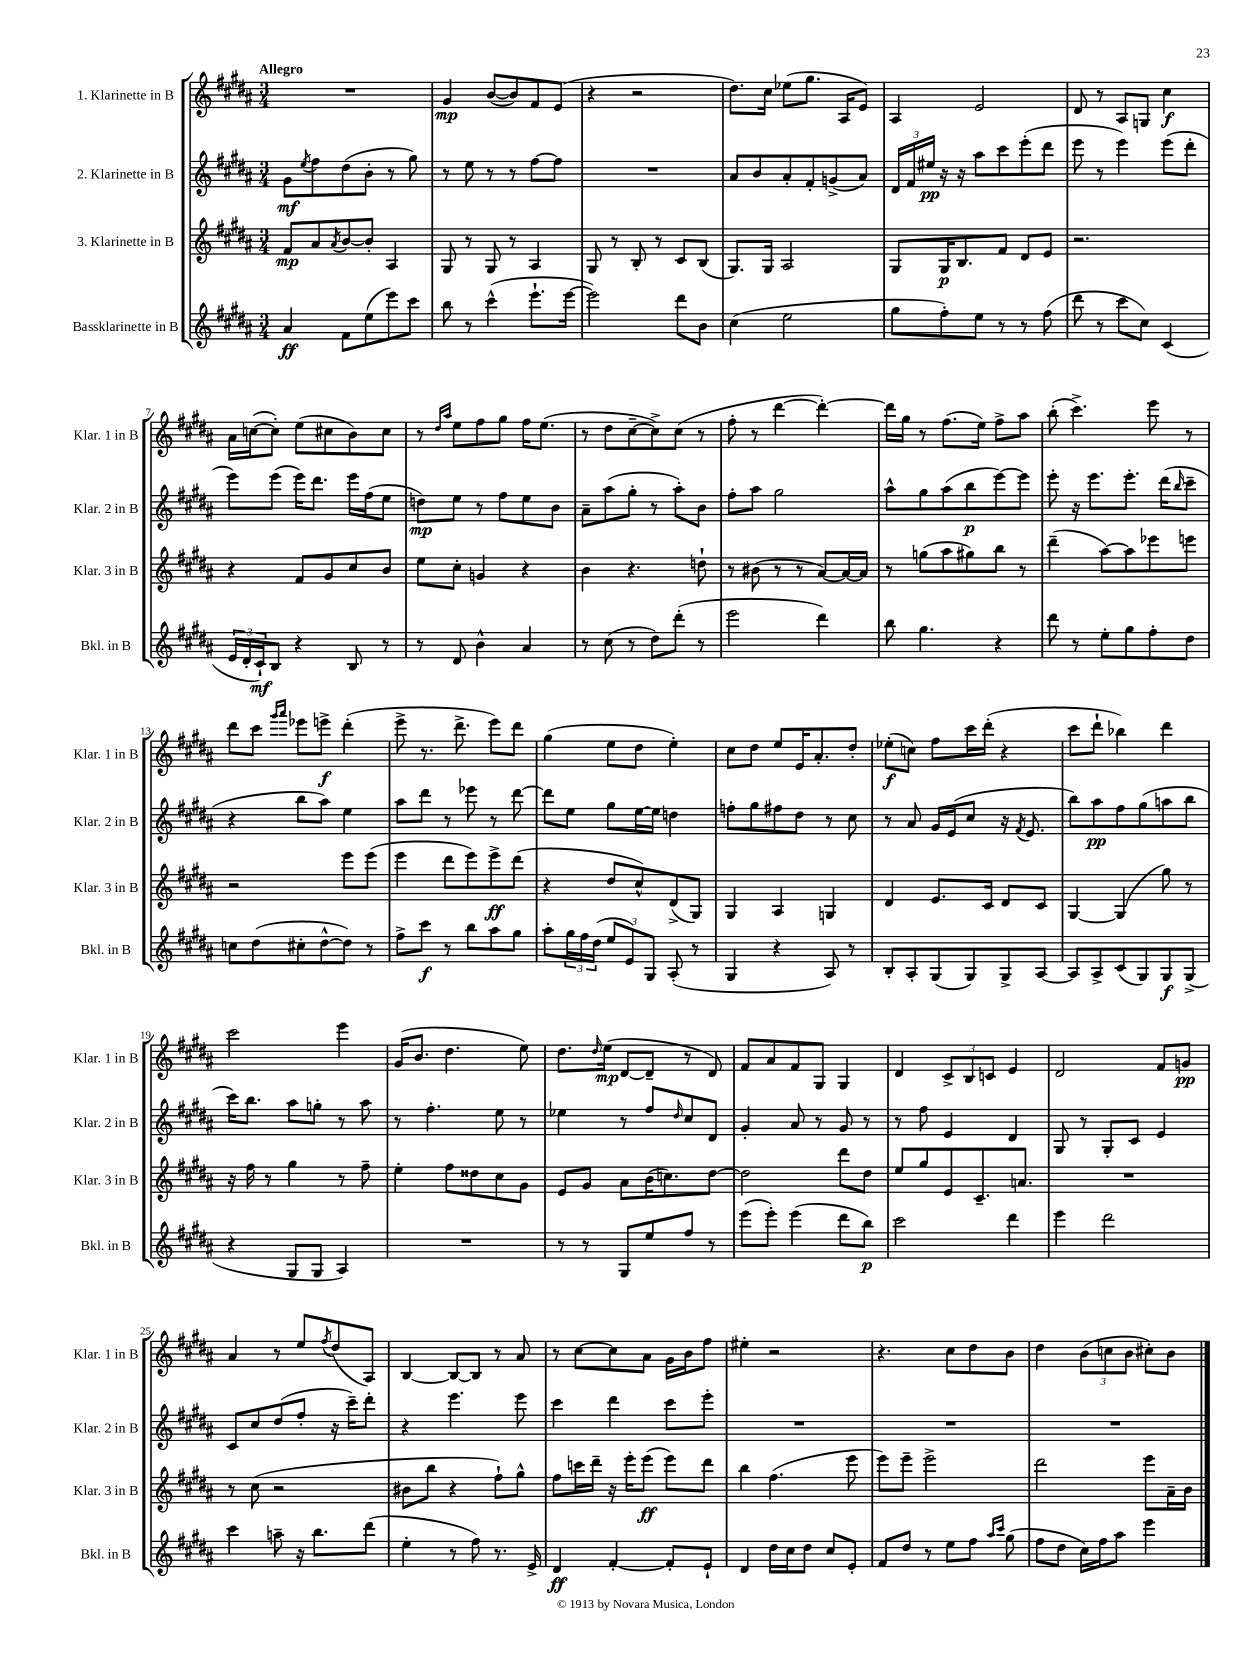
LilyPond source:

<<
\new StaffGroup <<
\new Staff = "s0" \with { instrumentName = "1. Klarinette in B" shortInstrumentName = "Klar. 1 in B" } {
    \clef treble \key b \major \numericTimeSignature \time 3/4 \tempo "Allegro"
    R2. |
    gis'4\mp b'8~( b'8) fis'8 e'8( |
    r4 r2 |
    dis''8.) cis''16 ees''8( gis''8. ais16 e'8) |
    ais4 e'2 |
    dis'8 r8 ais8 g8 cis''4\f |
    ais'16 c''16~( c''8-.) e''8( cis''8 b'8) cis''8 |
    r8 \grace { dis''16 ais''16 } e''8 fis''8 gis''8 fis''16 e''8.( |
    r8 dis''8 cis''8~-- cis''8->) cis''8( r8 |
    fis''8-. r8 dis'''4~ dis'''4~-.) |
    dis'''16 gis''16 r8 fis''8.( e''16) fis''8-> ais''8 |
    b''8-.( cis'''4.->) e'''8 r8 |
    dis'''8 cis'''8 \grace { gis'''16 ais'''16 } ees'''8 e'''8->\f dis'''4-.( |
    e'''8-> r8. dis'''8.-> e'''8) dis'''8 |
    gis''4( e''8 dis''8 e''4-.) |
    cis''8 dis''8 e''8 e'16 ais'8.-. dis''8-. |
    ees''8-.\f( c''8) fis''8 cis'''16 dis'''16-.( r4 |
    cis'''8 dis'''8-! bes''4) dis'''4 |
    cis'''2 e'''4 |
    gis'16( b'8. dis''4. e''8) |
    dis''8. \grace { dis''16 } e''16\mp( dis'8~ dis'8-- r8 dis'8) |
    fis'8 ais'8 fis'8 gis8 gis4 |
    dis'4 \tuplet 3/2 { cis'8-> b8 c'8 } e'4 |
    dis'2 fis'8 g'8\pp |
    ais'4 r8 e''8 \acciaccatura { fis''8 } dis''8( ais8) |
    b4~ b8~ b8 r8 ais'8 |
    r8 cis''8~ cis''8 ais'8 gis'16 b'16 fis''8 |
    eis''4-. r2 |
    r4. cis''8 dis''8 b'8 |
    dis''4 \tuplet 3/2 { b'8( c''8 b'8 } cis''8-.) b'8 \bar "|." |
}
\new Staff = "s1" \with { instrumentName = "2. Klarinette in B" shortInstrumentName = "Klar. 2 in B" } {
    \clef treble \key b \major \numericTimeSignature \time 3/4
    gis'8\mf \acciaccatura { e''8 } fis''8 dis''8( b'8-. r8 gis''8) |
    r8 e''8 r8 r8 fis''8~ fis''8 |
    R2. |
    ais'8 b'8 ais'8-. fis'8-. g'8->( ais'8) |
    \tuplet 3/2 { dis'16 fis'16 eis''16\pp } r16 r16 ais''8 cis'''8 e'''8-.( dis'''8 |
    e'''8 r8 e'''4) e'''8( dis'''8-. |
    e'''8) e'''8( e'''16) dis'''8. e'''16 fis''16( e''8 |
    d''8\mp) e''8 r8 fis''8 e''8 b'8 |
    ais'8-- ais''8( gis''8-. r8 ais''8-.) b'8 |
    fis''8-. ais''8 gis''2 |
    ais''8-^ gis''8 ais''8( b''8\p e'''8~) e'''8 |
    e'''8-. r16 e'''8. e'''8.-. dis'''16( \grace { b''16 } cis'''8-- |
    r4 b''8 ais''8) e''4 |
    ais''8 dis'''8 r8 ees'''8 r8 dis'''8~ |
    dis'''8 e''8 gis''8 e''16~ e''16 d''4 |
    f''8-. gis''8 fis''8 dis''8 r8 cis''8 |
    r8 ais'8 gis'16 e'16( cis''8 r16 \acciaccatura { fis'8 } e'8. |
    b''8) ais''8\pp fis''8 gis''8( a''8 b''8 |
    cis'''16) b''8. ais''8 g''8-. r8 ais''8 |
    r8 fis''4.-. e''8 r8 |
    ees''4 r8 fis''8 \grace { dis''16 } cis''8 dis'8 |
    gis'4-. ais'8 r8 gis'8 r8 |
    r8 fis''8 e'4 dis'4 |
    gis8 r8 gis8-. cis'8 e'4 |
    cis'8 cis''8 dis''8( fis''8-. r16 cis'''16--) dis'''8-. |
    r4 e'''4. e'''8 |
    cis'''4 dis'''4 cis'''8 e'''8-. |
    R2. |
    R2. |
    R2. \bar "|." |
}
\new Staff = "s2" \with { instrumentName = "3. Klarinette in B" shortInstrumentName = "Klar. 3 in B" } {
    \clef treble \key b \major \numericTimeSignature \time 3/4
    fis'8\mp ais'8 \acciaccatura { ais'8 } b'8~ b'8-. ais4 |
    gis8 r8 gis8 r8 ais4 |
    gis8 r8 b8-. r8 cis'8 b8( |
    gis8.) gis16 ais2 |
    gis8 gis16\p b8. fis'8 dis'8 e'8 |
    r2. |
    r4 fis'8 gis'8 cis''8 b'8 |
    e''8 cis''8-. g'4 r4 |
    b'4 r4. d''8-! |
    r8 bis'8( r8 r8 ais'8~) ais'16~ ais'16 |
    r8 g''8( ais''8 gis''8) b''8 r8 |
    dis'''4--( ais''8~) ais''8 ees'''8 e'''8 |
    r2 e'''8 e'''8( |
    e'''4 dis'''8 e'''8) e'''8->\ff dis'''8( |
    r4 dis''8 cis''8-^) dis'8->( gis8) |
    gis4 ais4 g4 |
    dis'4 e'8. cis'16 dis'8 cis'8 |
    gis4~ gis4( gis''8) r8 |
    r16 fis''16 r8 gis''4 r8 fis''8-- |
    e''4-. fis''8 disis''8 cis''8 gis'8 |
    e'8 gis'8 ais'8 b'16( c''8.) dis''8~ |
    dis''2 dis'''8 dis''8 |
    e''8 gis''8 e'8 cis'8.-- a'8. |
    R2. |
    r8 cis''8( r2 |
    bis'8 b''8 r4 fis''8-!) gis''8-^ |
    fis''8 c'''16 dis'''16-- r16 e'''16-. e'''8\ff( e'''8) dis'''8 |
    b''4 fis''4.( e'''8 |
    e'''8) e'''8-- e'''2-> |
    dis'''2 e'''8 ais'16-- b'16 \bar "|." |
}
\new Staff = "s3" \with { instrumentName = "Bassklarinette in B" shortInstrumentName = "Bkl. in B" } {
    \clef treble \key b \major \numericTimeSignature \time 3/4
    ais'4\ff fis'8 e''8( e'''8) cis'''8 |
    b''8 r8 cis'''4-^( e'''8.-! e'''16~ |
    e'''2) dis'''8 b'8 |
    cis''4( e''2 |
    gis''8 fis''8-.) e''8 r8 r8 fis''8( |
    dis'''8 r8 cis'''8 cis''8) cis'4( |
    \tuplet 3/2 { e'16 dis'16-. cis'16-!\mf) } b8 r4 b8 r8 |
    r8 dis'8 b'4-^ ais'4 |
    r8 cis''8( r8 dis''8) dis'''8-.( r8 |
    e'''2 dis'''4) |
    b''8 gis''4. r4 |
    dis'''8 r8 e''8-. gis''8 fis''8-. dis''8 |
    c''8 dis''8( cis''8-. dis''8~-^ dis''8) r8 |
    fis''8-> cis'''8\f r8 b''8 ais''8 gis''8 |
    ais''8-. \tuplet 3/2 { gis''16 fis''16 dis''16( } \tuplet 3/2 { e''8 e'8) gis8 } ais8-.( r8 |
    gis4 r4 ais8) r8 |
    b8-. ais8-. gis8( gis8) gis8-> ais8~ |
    ais8 ais8-> cis'8( gis8) gis8\f gis8->( |
    r4 gis8 gis8 ais4) |
    R2. |
    r8 r8 gis8 e''8 fis''8 r8 |
    e'''8( e'''8-.) e'''4( dis'''8 b''8\p) |
    cis'''2 dis'''4 |
    e'''4 dis'''2 |
    cis'''4 a''8-- r16 b''8. dis'''8( |
    e''4-. r8 fis''8) r8. e'16-> |
    dis'4\ff fis'4~-. fis'8-. e'8-! |
    dis'4 dis''16 cis''16 dis''8 cis''8 e'8-. |
    fis'8 dis''8 r8 e''8 fis''8 \grace { ais''16 cis'''16 } gis''8( |
    fis''8 dis''8 cis''16) fis''16 ais''8 e'''4 \bar "|." |
}
>>
>>
